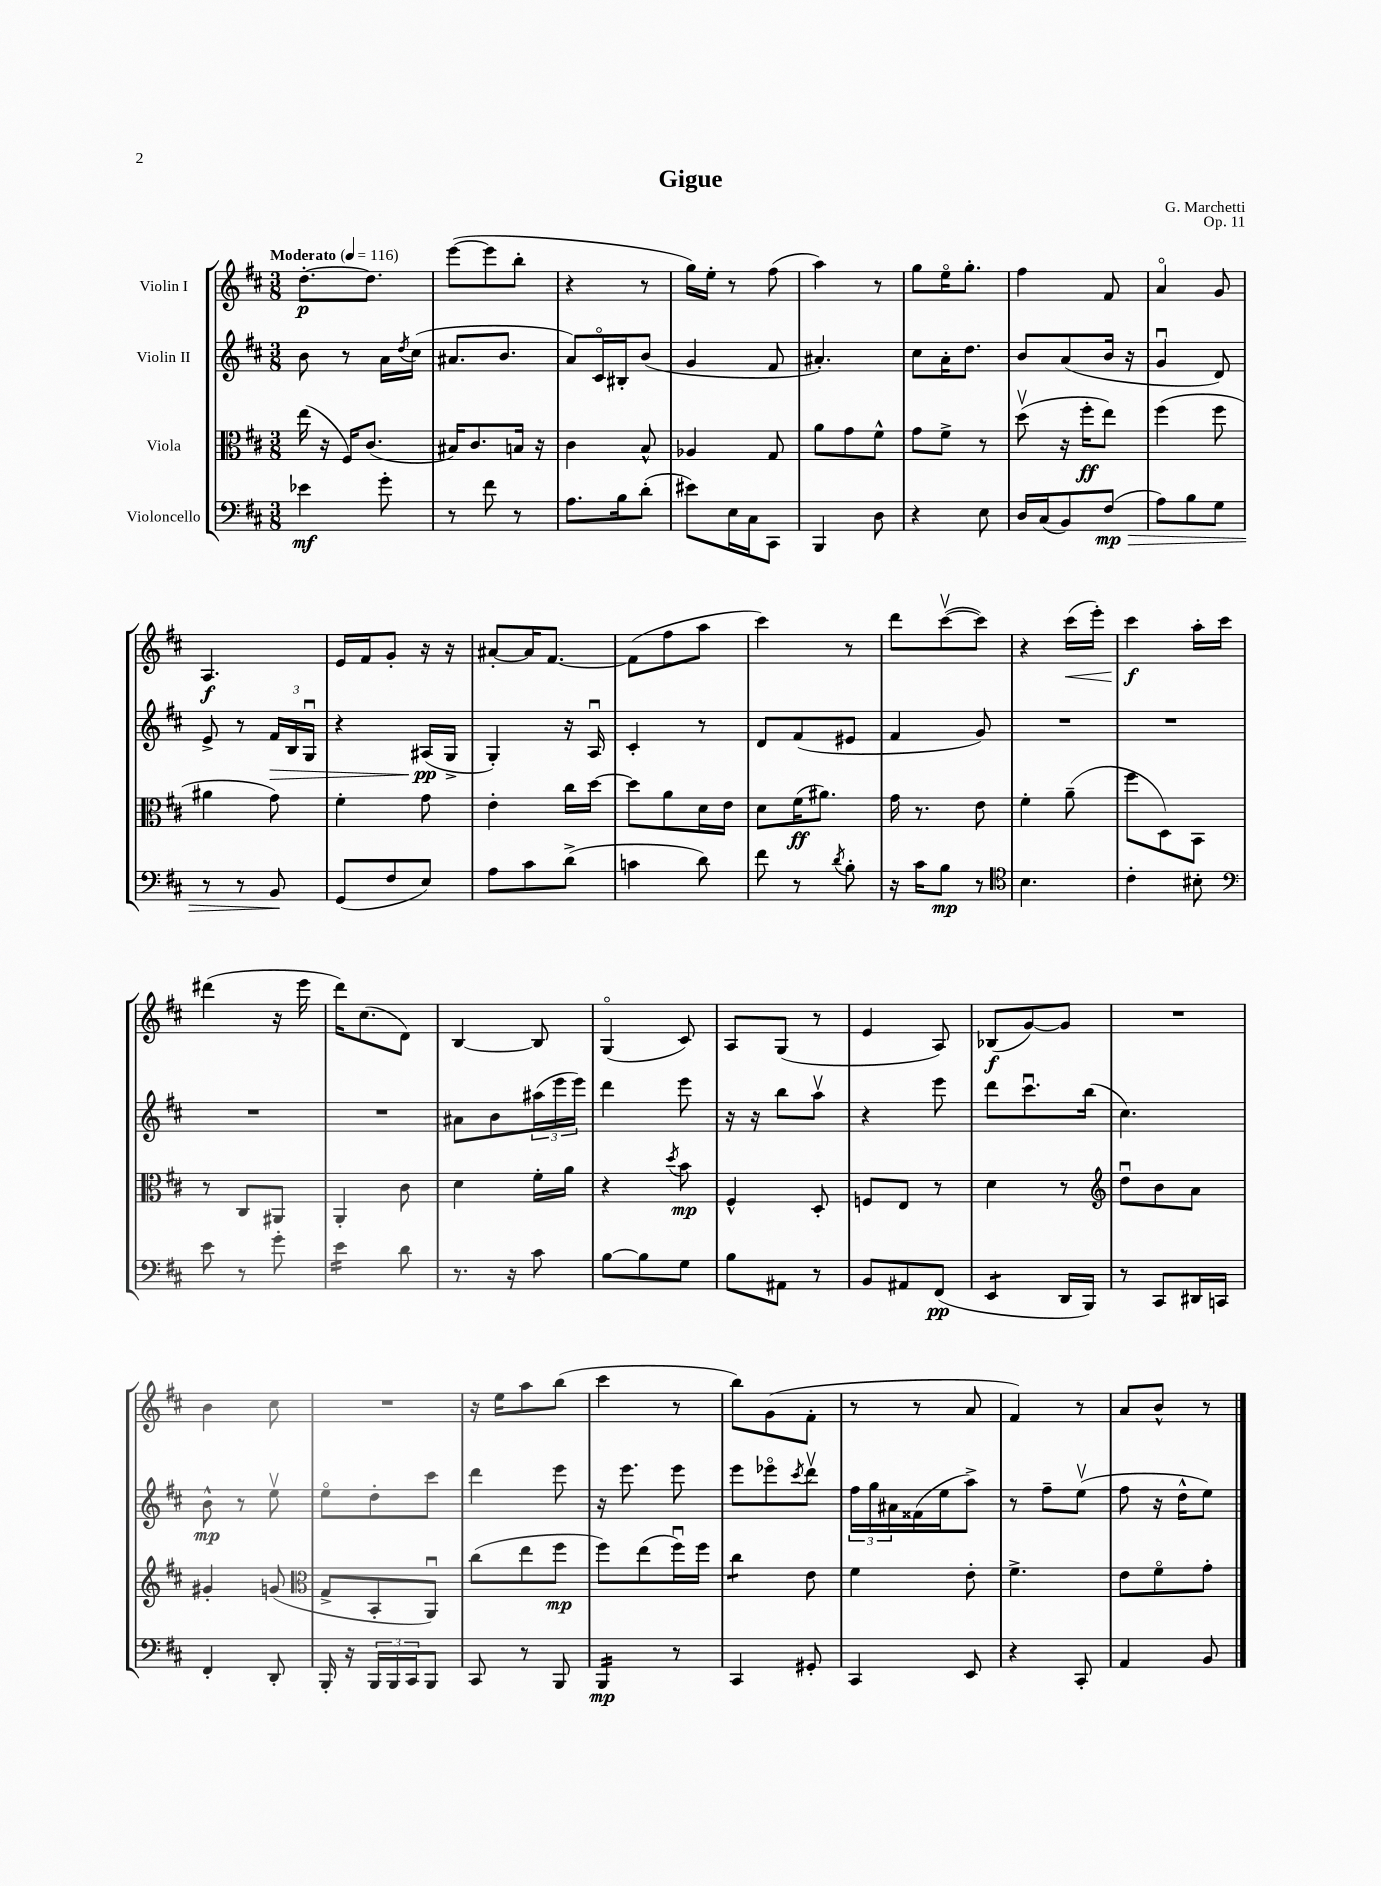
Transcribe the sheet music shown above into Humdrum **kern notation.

**kern	**kern	**kern	**kern
*staff4	*staff3	*staff2	*staff1
*clefF4	*clefC3	*clefG2	*clefG2
*k[f#c#]	*k[f#c#]	*k[f#c#]	*k[f#c#]
*M3/8	*M3/8	*M3/8	*M3/8
*MM116	*MM116	*MM116	*MM116
4e-	(16ee	8b	[8.dd'
.	16r	.	.
.	16F#)	8r	.
.	(8.c#	.	8.dd]
8g'	.	16a	.
.	.	8qdd	.
.	.	(16cc#	.
=	=	=	=
8r	16B#)	8.a#	([8eee
.	8.c#	.	.
8f#	.	.	8eee]
.	.	8.b	.
8r	16B	.	8bb'
.	16r	.	.
=	=	=	=
8.A	4c#	8a)	4r
.	.	16c#o	.
16B	.	16B#'	.
(8d'	8B^^	(8b	8r
=	=	=	=
8e#)	4A-	4g	16gg)
.	.	.	16ee'
16E	.	.	8r
16C#	.	.	.
8CC#	8G	8f#	(8ff#
=	=	=	=
4BBB	8a	4.a#')	4aa)
.	8g	.	.
8D	8f#^^	.	8r
=	=	=	=
4r	8g	8cc#	8gg
.	8f#^	16a'	16eeo
.	.	8.dd	8.gg'
8E	8r	.	.
=	=	=	=
16D	(8ddv	8b	4ff#
(16C#	.	.	.
8BB)	16r	(8a	.
.	16ff#'	.	.
(8F#	8ee)	16b	8f#
.	.	16r	.
=	=	=	=
8A)	(4ff#	4gu	4ao
8B	.	.	.
8G	8ff#	8d)	8g
=	=	=	=
8r	4a#	8e^	4.A
8r	.	8r	.
8BB	8g)	24f#	.
.	.	24B	.
.	.	24Gu	.
=	=	=	=
(8GG	4f#'	4r	16e
.	.	.	16f#
8F#	.	.	8g'
8E)	8g	(16A#	16r
.	.	16G^	16r
=	=	=	=
8A	4e'	4G')	[8a#'
8c#	.	.	16a#]
.	.	.	[8.f#
(8d^	16cc#	16r	.
.	[16dd	16Au	.
=	=	=	=
4c	8dd]	4c#'	(8f#]
.	8a	.	8ff#
8d)	16d	8r	8aa
.	16e	.	.
=	=	=	=
8f#	8d	8d	4ccc#)
8r	(16f#	(8f#	.
.	8.a#)	.	.
8qd	.	.	.
8B'	.	8e#	8r
=	=	=	=
16r	16g	4f#	8ddd
16c#	8.r	.	.
8B	.	.	([8ccc#v
8r	8e	8g)	8ccc#])
=	=	=	=
*clefC4	*	*	*
4.B	4f#'	4.r	4r
.	(8a~	.	(16ccc#
.	.	.	16eee')
=	=	=	=
4c#'	8ff#	4.r	4ccc#
.	8D)	.	.
8B#'	8BB	.	16aa'
.	.	.	16ccc#
=	=	=	=
*clefF4	*	*	*
8e	8r	4.r	(4ddd#
8r	8C#	.	.
8g'	8AA#	.	16r
.	.	.	16eee
=	=	=	=
4e	4AA'	4.r	16ddd)
.	.	.	(8.cc#
8d	8c#	.	8d)
=	=	=	=
8.r	4d	8a#	[4B
.	.	8b	.
16r	.	.	.
8c#	16f#'	(24aa#	8B]
.	.	24eee	.
.	16a	.	.
.	.	24eee)	.
=	=	=	=
[8B	4r	4ddd	(4Go
8B]	.	.	.
.	8qdd	.	.
8G	8b	8eee	8c#)
=	=	=	=
8B	4F#^^	16r	8A
.	.	16r	.
8AA#	.	8bb	(8G
8r	8D'	8aav	8r
=	=	=	=
8BB	8F	4r	4e
8AA#	8E	.	.
(8FF#	8r	8eee	8A)
=	=	=	=
4EE	4d	8ddd	(8B-
.	.	8.ccc#u	[8g)
16DD	8r	.	8g]
16BBB)	.	(16bb	.
=	=	=	=
*	*clefG2	*	*
8r	8ddu	4.cc#)	4.r
8CC#	8b	.	.
16DD#	8a	.	.
16CC	.	.	.
=	=	=	=
4FF#'	4g#'	8b^^	4b
.	.	8r	.
8DD'	(8g	8eev	8cc#
=	=	=	=
*	*clefC3	*	*
16BBB'	8G^	8eeo	4.r
16r	.	.	.
24BBB	8BB'	8dd'	.
24BBB	.	.	.
24CC#	.	.	.
8BBB	8AAu)	8ccc#	.
=	=	=	=
8CC#	(8cc#	4ddd	16r
.	.	.	16ee
8r	8ee	.	8aa
8BBB	8ff#	8eee	(8bb
=	=	=	=
4BBB	8ff#)	16r	4ccc#
.	.	8.eee	.
.	(8ee	.	.
8r	16ff#u)	8eee	8r
.	16ff#	.	.
=	=	=	=
4CC#	4cc#	8eee	8bb)
.	.	8eee-o	(8g
.	.	8qccc#	.
8GG#'	8e	8dddv	8f#'
=	=	=	=
4CC#	4f#	24ff#	8r
.	.	24gg	.
.	.	24a#	.
.	.	(16f##	8r
.	.	16ee	.
8EE	8e'	8aa^)	8a
=	=	=	=
4r	4.f#^	8r	4f#)
.	.	8ff#~	.
8CC#'	.	(8eev	8r
=	=	=	=
4AA	8e	8ff#	8a
.	8f#o	16r	8b^^
.	.	16dd^^	.
8BB	8g'	8ee)	8r
==	==	==	==
*-	*-	*-	*-
